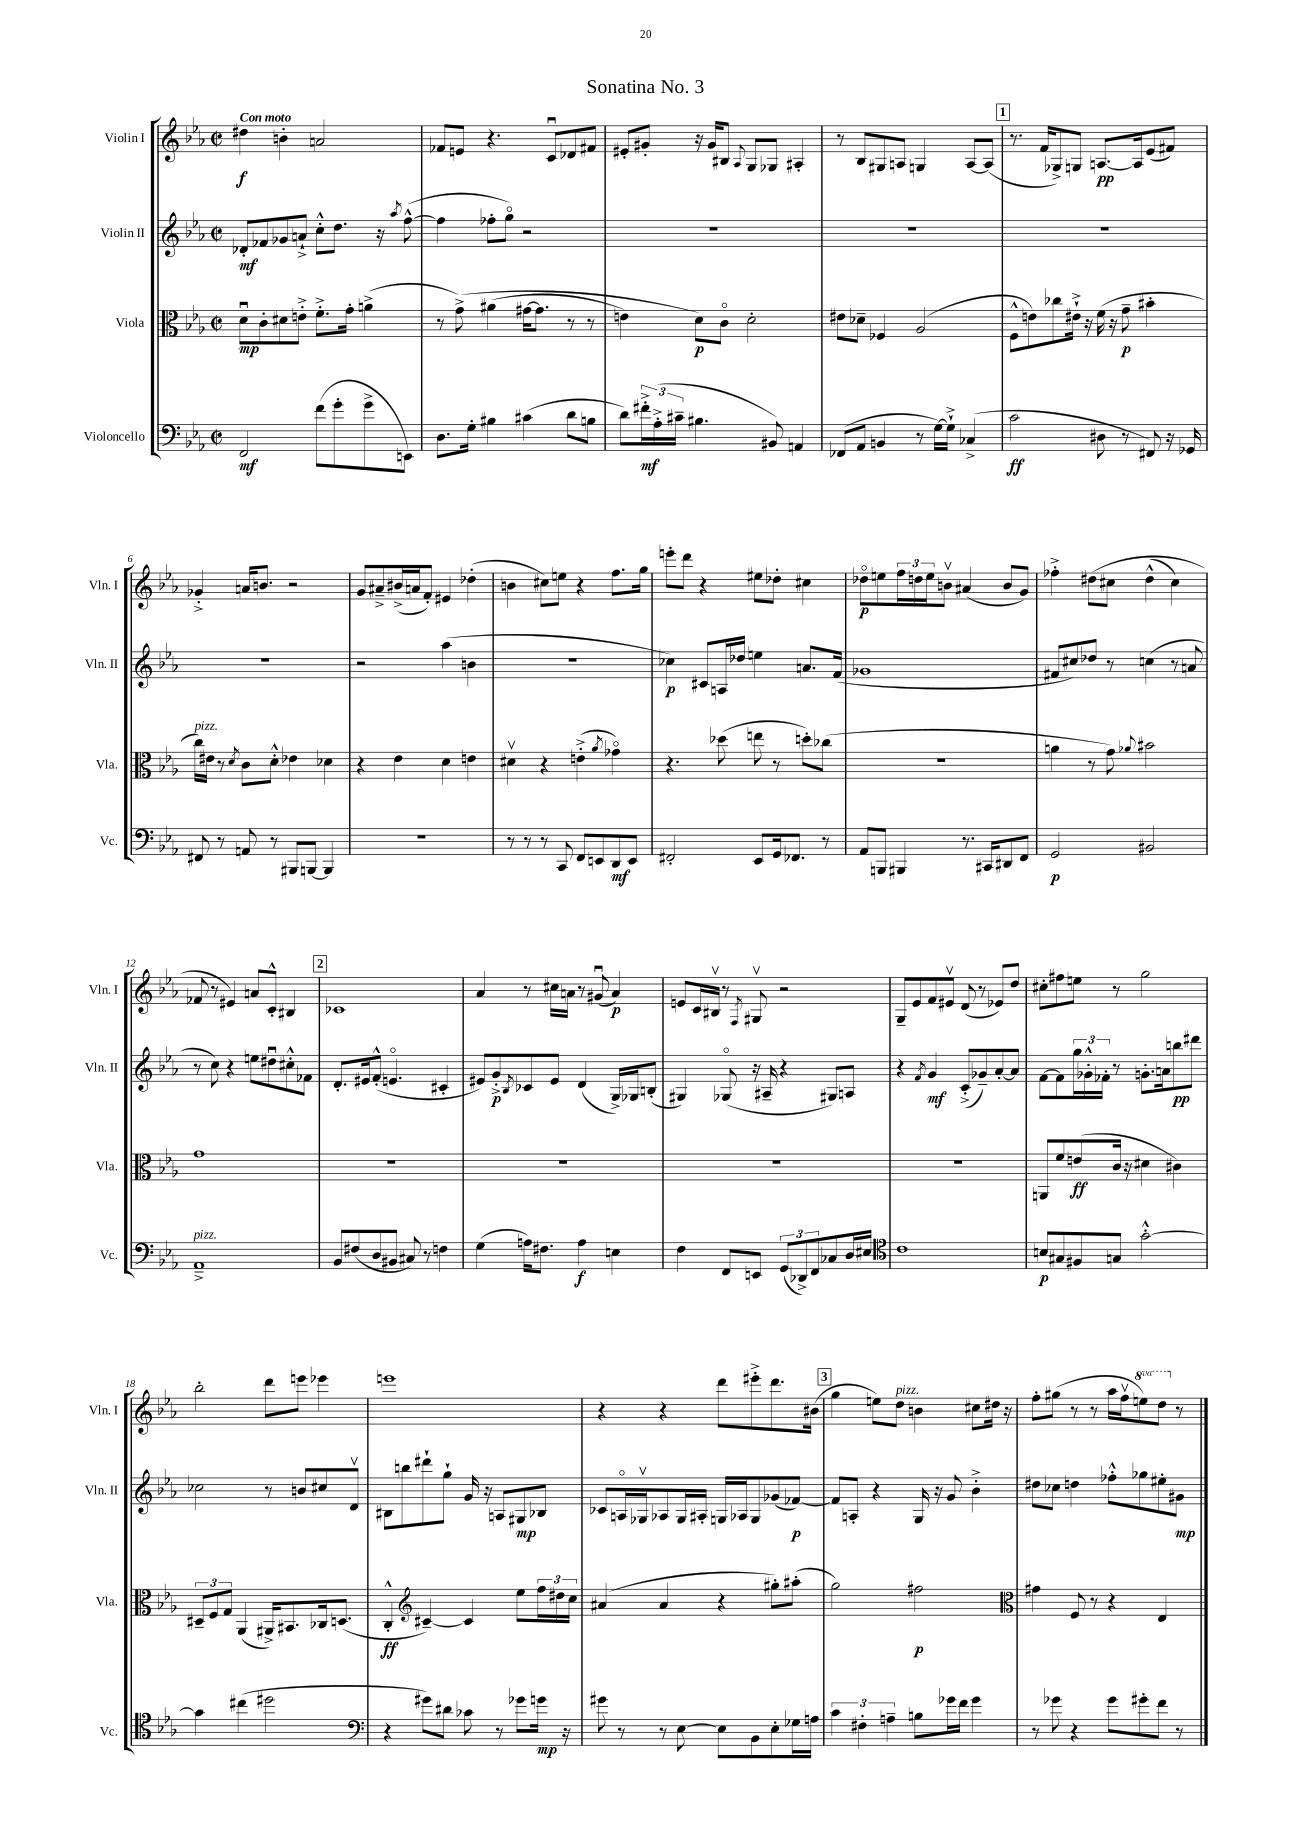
\header { title = "Sonatina No. 3" }
<<
\new StaffGroup <<
\new Staff = "s0" \with { instrumentName = "Violin I" shortInstrumentName = "Vln. I" } {
    \clef treble \key ees \major \defaultTimeSignature \time 2/2 \set Staff.ottavationMarkups = #ottavation-simple-ordinals \tempo "Con moto"
    dis''4\f b'4-. a'2 |
    fes'8 e'8 r4. c'8\downbow des'8 fis'8 |
    eis'8-. gis'8-. r16 gis'16 bis8 \appoggiatura { aes8 } g8 ges8 ais4-. |
    r8 bes8 gis8 a8 g4 a8~ a8( |
    \mark \markup { \box "1" } r8. f'16 ges8->) g8 a8.~\pp a16 ees'8( fis'8) |
    ges'4-.-> a'16 b'8. r2 |
    g'8 ais'8---> bis'16->( a'16 f'8-.) eis'4 des''4-.( |
    b'4 cis''8) e''8 r4 f''8. g''16 |
    e'''8-. d'''8 r4 eis''8 des''8-. cis''4 |
    des''8\flageolet\p e''8 \tuplet 3/2 { f''16 d''16 e''16 } b'8\upbow ais'4( b'8 g'8) |
    fes''4-.-> dis''8\( cis''8 dis''4-^( cis''4) |
    fes'8 r8 eis'4\) a'8 c'8-.-^ bis4 |
    \mark \markup { \box "2" } ces'1 |
    aes'4 r8 cis''16 a'16 r8 gis'8\downbow( a'4\p) |
    e'8 c'16 bis16\upbow r8 \acciaccatura { f8 } gis8\upbow r2 |
    g8-- ees'8 f'8 eis'8\upbow d'8( r8 ees'8) d''8 |
    cis''8-. fis''8 e''8 r8 g''2 |
    bes''2-. d'''8 e'''8 ees'''4 |
    e'''1 |
    r4 r4 d'''8 eis'''8-.-> d'''8. bis'16( |
    \mark \markup { \box "3" } g''4 e''8) d''8^\markup { \italic "pizz." } b'4 cis''8 dis''16 r16 |
    f''8-. gis''8( r8 r8 aes''16 f''16\upbow \ottava #1 e'''8) d'''8 \ottava #0 r8 \bar "|." |
}
\new Staff = "s1" \with { instrumentName = "Violin II" shortInstrumentName = "Vln. II" } {
    \clef treble \key ees \major \defaultTimeSignature \time 2/2
    des'8-.\mf fes'8 ges'8 a'8-!-> c''8-.-^ d''8. r16 \acciaccatura { aes''8 } f''8~-^( |
    f''4 fes''8-. g''8\flageolet) r2 |
    R1 |
    R1 |
    \mark \markup { \box "1" } R1 |
    R1 |
    r2 aes''4( b'4 |
    r1 |
    ces''4\p) cis'8 a16 des''16 e''4 a'8. f'16( |
    ges'1 |
    fis'8 cis''8) des''8 r8 c''4( r8 a'8 |
    r8 c''8) r4 e''8 dis''8\downbow cis''8-.-^ fes'8 |
    \mark \markup { \box "2" } d'8.-. eis'16 f'8-.-^( e'4.\flageolet cis'4-. |
    eis'8) g'8-.->\p \acciaccatura { bes8 } ces'8 eis'8 d'4( g16->) ges16 b8-.( |
    gis4) ges8\flageolet( r16 ais16-- r4 gis8) a8 |
    r4 \acciaccatura { f'8 } g'4\mf c'8-.->( ges'8--) aes'8~-. aes'8 |
    f'8~ f'8 \tuplet 3/2 { g''16 ges'16-.-^ fes'16-. } r8 g'8.-. a'16 b''8\pp dis'''8 |
    ces''2 r8 b'8 cis''8 d'8\upbow |
    bis8 b''8 dis'''8-! g''8-! g'16 r16 a8 gis8\mp bes8 |
    ces'8 a16\flageolet ges16\upbow aes8 ges16 ais16-. g16 aes16 g8 ges'8( fes'8~\p) |
    \mark \markup { \box "3" } fes'8 a8-. r4 g16 r16 g'8 bes'4-.-> |
    dis''8 ces''8 d''4 fes''8-.-^ ges''8 eis''8-. gis'8\mp \bar "|." |
}
\new Staff = "s2" \with { instrumentName = "Viola" shortInstrumentName = "Vla." } {
    \clef alto \key ees \major \defaultTimeSignature \time 2/2
    d'8\downbow\mp c'8-. dis'8 e'8-.-> f'8.-.-> g'16-. a'4->( |
    r8 g'8->)\( ais'4( gis'16~ gis'8. r8 r8 |
    e'4) d'8\p\) c'8\flageolet d'2-. |
    eis'8 des'8-- fes4 aes2( |
    \mark \markup { \box "1" } f8-^ e'8) ces''8 eis'16-!-> r16 f'16( r16 g'8--\p bis'4-. |
    c''16^\markup { \italic "pizz." }) eis'16 r8 \acciaccatura { d'8 } c'8 d'8-.-^ ees'4 des'4 |
    r4 ees'4 d'4 e'4 |
    dis'4\upbow r4 e'4-.->( \acciaccatura { aes'8 } ges'4\flageolet) |
    r4. des''8( e''8 r8 d''8-.) ces''8( |
    R1 |
    a'4 r8 g'8) \appoggiatura { aes'8 } bis'2 |
    g'1 |
    \mark \markup { \box "2" } R1 |
    R1 |
    R1 |
    R1 |
    a,8 f'8 e'8\ff( c'16 r16 dis'4 cis'4) |
    \tuplet 3/2 { dis8-- f8 g8 } aes,4( ais,16->) bis,8. ces16 d8.( |
    c4-.-^\ff \clef treble cis'4~--) cis'4 ees''8 \tuplet 3/2 { f''16 dis''16 c''16 } |
    ais'4( ais'4 r4 gis''8-.) ais''8-.( |
    \mark \markup { \box "3" } g''2) fis''2\p |
    \clef alto gis'4 f8 r8 r4 ees4 \bar "|." |
}
\new Staff = "s3" \with { instrumentName = "Violoncello" shortInstrumentName = "Vc." } {
    \clef bass \key ees \major \defaultTimeSignature \time 2/2
    f,2\mf f'8( g'8-. g'8-> e,8) |
    d8. g16-. bis4 cis'4( d'8 b8 |
    d'8) \tuplet 3/2 { fis'16-.->\mf aes16-.->( cis'16-- } bis4. bis,8) a,4 |
    fes,8( aes,8 b,4 r8 g16~) g16-!-> ces4->( |
    \mark \markup { \box "1" } c'2\ff dis8 r8 fis,8) r16 ges,16 |
    fis,8 r8 a,8 r8 bis,,8 b,,8~ b,,4 |
    r1 |
    r8 r8 r8 c,8 f,8 e,8 d,8\mf e,8 |
    fis,2-. ees,8 g,16 fes,8. r8 |
    aes,8 b,,8 bis,,4 r8. cis,16 dis,8 f,8 |
    g,2\p bis,2 |
    aes,1--->^\markup { \italic "pizz." } |
    \mark \markup { \box "2" } bes,8 fis8( d8 bis,8 cis8) r8 f4 |
    g4( a16) fis8. a4\f e4 |
    f4 f,8 e,8 \tuplet 3/2 { g,8( des,8->) f,8 } ces8 d16 eis16 |
    \clef tenor c'1 |
    b8\p gis8 fis8 g8 g'2~-.-^ |
    g'4 cis''4( dis''2 |
    \clef bass r4 gis'8) dis'8 ces'8 r8 ges'8 g'16\mp r16 |
    gis'8 r8 r8 ees8~ ees8 bes,8 ees8-. ges16 a16 |
    \mark \markup { \box "3" } \tuplet 3/2 { c'4 fis4-. a4-- } b8 ges'16 f'16 ges'4 |
    r8 ges'8 r4 ges'8 gis'8-. f'8 r8 \bar "|." |
}
>>
>>
